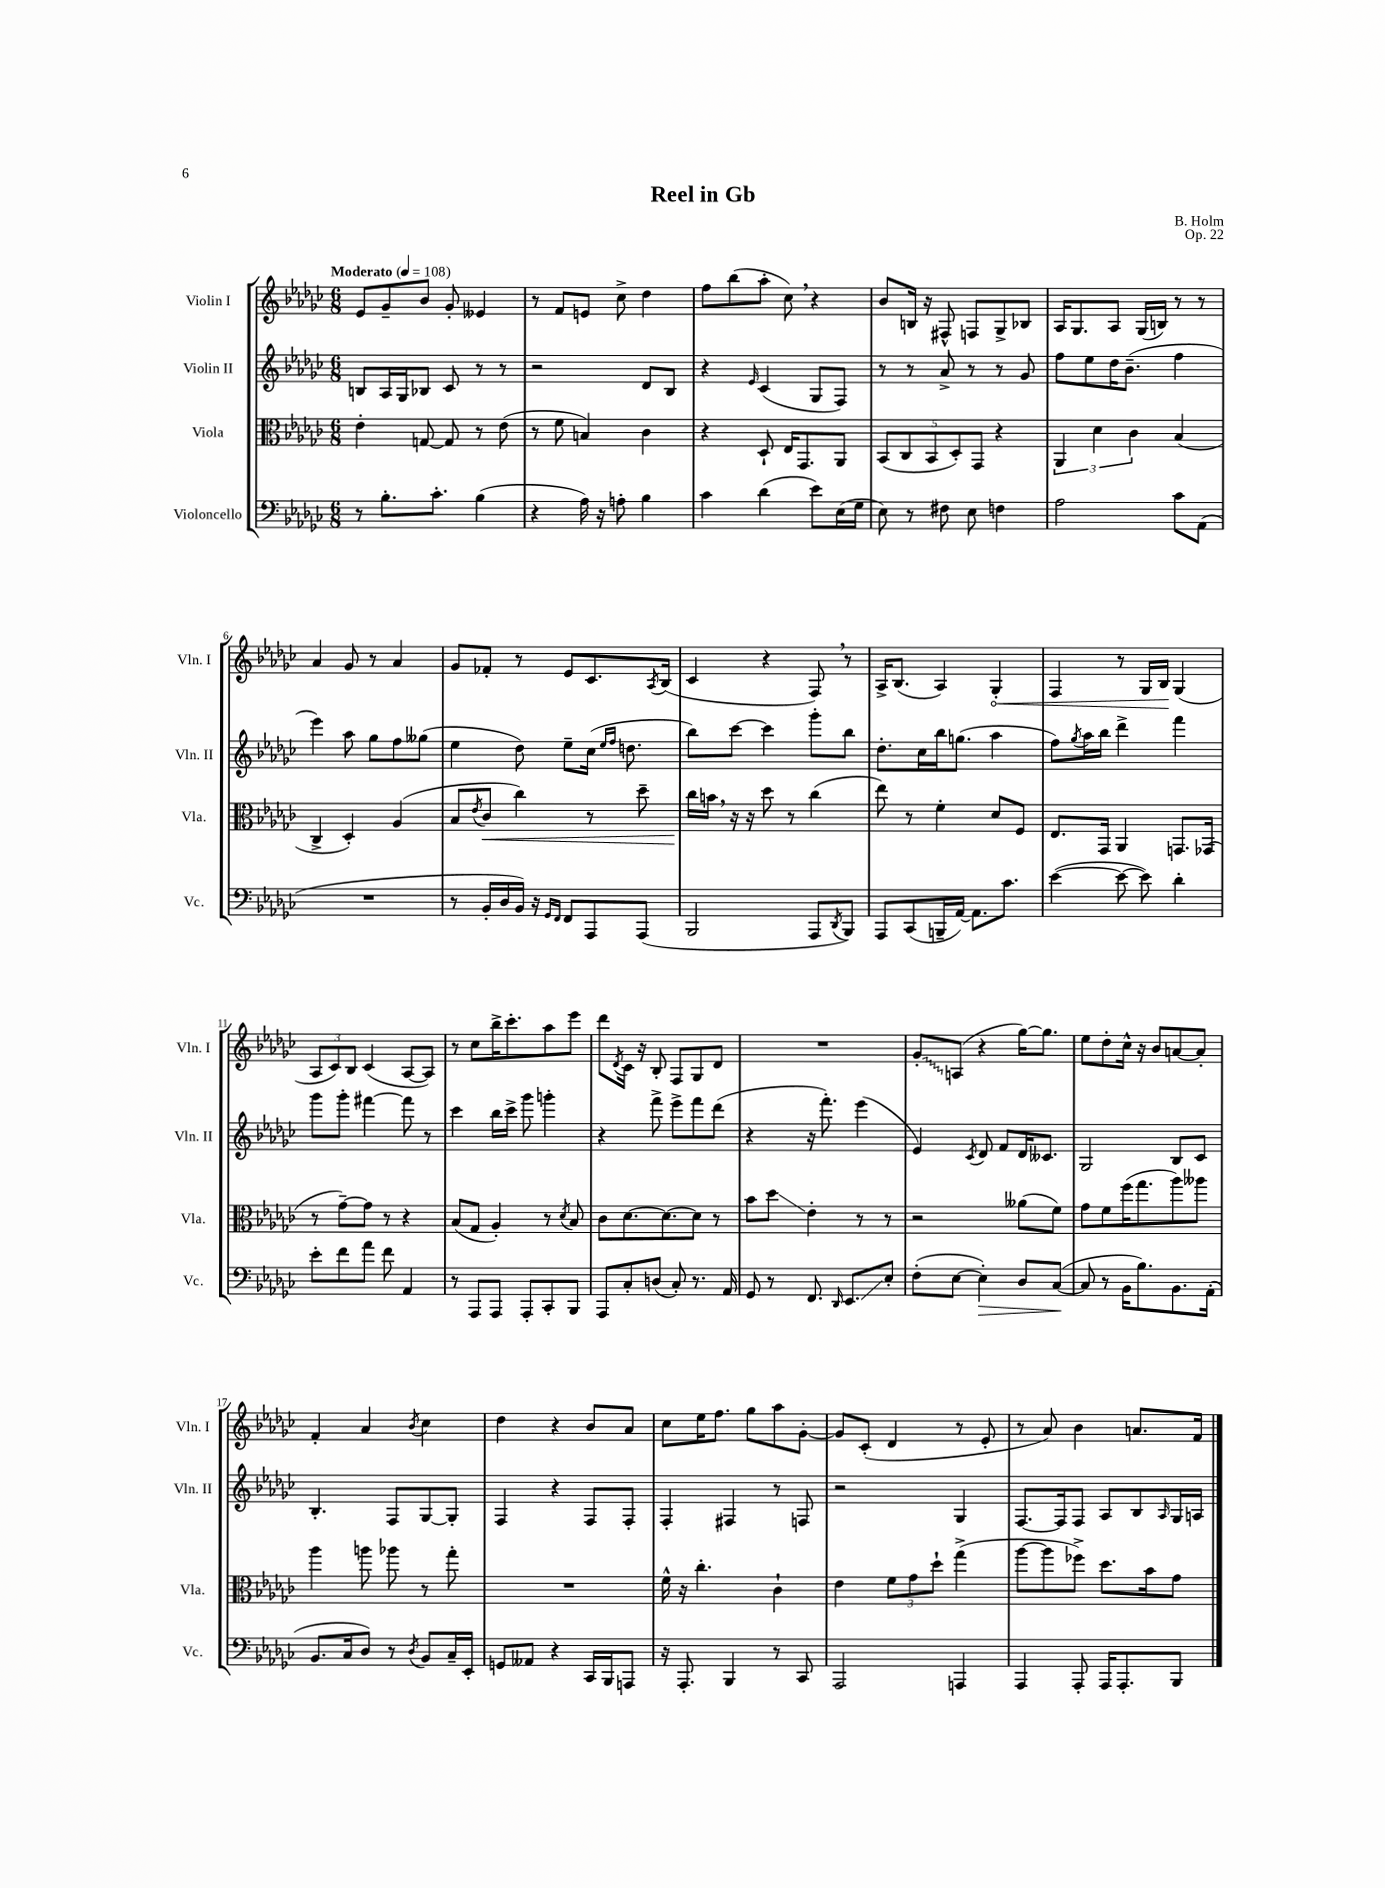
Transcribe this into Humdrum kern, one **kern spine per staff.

**kern	**kern	**kern	**kern
*staff4	*staff3	*staff2	*staff1
*clefF4	*clefC3	*clefG2	*clefG2
*k[b-e-a-d-g-c-]	*k[b-e-a-d-g-c-]	*k[b-e-a-d-g-c-]	*k[b-e-a-d-g-c-]
*M6/8	*M6/8	*M6/8	*M6/8
*MM108	*MM108	*MM108	*MM108
8r	4e-'	8B	8e-
8.B-'	.	16A-	8g-~
.	.	16G-	.
.	[8G	8B-	8b-
8.c-'	.	.	.
.	8G]	8c-	8g-'
(4B-	8r	8r	4e--
.	(8e-	8r	.
=	=	=	=
4r	8r	2r	8r
.	8f	.	8f
16A-)	4B)	.	8e
16r	.	.	.
8A'	.	.	8cc-^
4B-	4c-	8d-	4dd-
.	.	8B-	.
=	=	=	=
4c-	4r	4r	8ff
.	.	.	(8bb-
.	.	16qqe-	.
(4d-	8D-`	(4c-	8aa-'
.	16E-	.	8cc-)
.	8.GG-	.	.
8e-)	.	8G-	4r
(16E-	8AA-	8F)	.
16G-	.	.	.
=	=	=	=
8E-)	(10BB-	8r	8b-
.	10C-	.	.
8r	.	8r	16B
.	.	.	16r
.	10BB-	.	.
8F#	.	8a-^	8F#^^
.	10D-')	.	.
8E-	.	8r	8F
.	10GG-	.	.
4F	4r	8r	8G-^
.	.	8g-	8B-
=	=	=	=
2A-	6AA-	8ff	16A-
.	.	.	8.G-
.	.	8ee-	.
.	6d-	.	.
.	.	16dd-	8A-
.	.	(8.b-~	.
.	6c-	.	.
.	.	.	(16G-
.	.	.	16B)
8c-	(4B-	4ff	8r
(8AA-	.	.	8r
=	=	=	=
2.r	4C-^	4eee-)	4a-
.	4D-')	8aa-	8g-
.	.	8gg-	8r
.	(4A-	8ff	4a-
.	.	(8gg--	.
=	=	=	=
8r	8B-	4ee-	8g-
.	8qe-	.	.
16BB-'	8c-	.	8f-'
16D-	.	.	.
16BB-)	4cc-)	8dd-)	8r
16r	.	.	.
16qqGG-	.	.	.
16qqFF	.	.	.
8FF	.	8ee-~	8e-
8AAA-	8r	(16cc-	8.c-
.	.	16qqee-	.
.	.	16qqff	.
.	.	8.dd	.
(8AAA-	8dd-~	.	.
.	.	.	8qA-
.	.	.	(16B-
=	=	=	=
2BBB-	16cc-	8bb-)	4c-
.	16b	.	.
.	16r	[8ccc-	.
.	16r	.	.
.	8dd-	4ccc-]	4r
.	8r	.	.
8AAA-	(4cc-	8ggg-'	8F)
8qDD-	.	.	.
8BBB-)	.	8bb-	8r
=	=	=	=
8AAA-	8ee-)	8.dd-'	16A-^
.	.	.	(8.B-
(8CC-	8r	.	.
.	.	16cc-	.
16BBB~	4f'	16bb-	4A-)
[16AA-)	.	(8.gg	.
8.AA-]	.	.	.
.	8d-	4aa-	4G-'
8.c-	.	.	.
.	8F	.	.
=	=	=	=
([4e-	8.E-	8ff)	4F
.	.	8qgg-	.
.	.	16aa-	.
.	16GG-	16bb-	.
8e-_	4AA-	4ddd-^	8r
8e-])	.	.	16G-
.	.	.	16B-
4d-'	8.GG	4fff	(4G-
.	(16GG-	.	.
=	=	=	=
8e-'	8r	8ggg-	12A-
.	.	.	12c-)
8f	[8g-~)	8ggg-'	.
.	.	.	12B-
8a-	8g-]	[4fff#	(4c-
8f	8r	.	.
4AA-	4r	8fff#]	[8A-
.	.	8r	8A-])
=	=	=	=
8r	(8B-	4ccc-	8r
8AAA-	8G-	.	8cc-
8AAA-	4A-')	16bb-	16bb-^
.	.	16ccc-^	8.ccc-'
8AAA-'	.	8ggg-	.
8CC-'	8r	4ggg'	8aa-
.	8qd-	.	.
8BBB-	8B-	.	8eee-
=	=	=	=
8AAA-	8c-	4r	8ddd-
.	.	.	8qd-
8C-'	[8.d-	.	16c-
.	.	.	16r
(8D	.	8fff^	8B-'
.	8.d-_	.	.
8C-')	.	8eee-^	8F
8.r	8d-]	8fff	8G-
.	8r	(8ddd-	8d-
16AA-	.	.	.
=	=	=	=
8GG-	8b-	4r	2.r
8r	8dd-	.	.
8.FF	4e-'	16r	.
.	.	8.fff')	.
16qqDD-	.	.	.
8.EE-	.	.	.
.	8r	(4eee-	.
8E-'	8r	.	.
=	=	=	=
(8F'	2r	4e-)	8g-'
[8E-	.	.	(8A
.	.	8qc-	.
4E-'])	.	8d-	4r
.	.	8f	.
8D-	(8a--	16d-	[16gg-)
.	.	8.c--	8.gg-]
([8C-	8f)	.	.
=	=	=	=
8C-]	8g-	2G-	8ee-
8r	8f	.	8dd-'
16BB-	(16ff	.	16cc-^^
8.B-)	8.gg-	.	16r
.	.	.	8b-
8.BB-	8aa-)	8B-	[8a
.	8aa--	8c-	8a']
(16AA-'	.	.	.
=	=	=	=
8.BB-	4aa-	4.B-'	4f'
16C-	.	.	.
8D-)	8aa	.	4a-
8r	8aa-	8F	.
8qD-	.	.	8qb-
8BB-	8r	[8G-	4cc-
16C-~	8gg-'	8G-']	.
16EE-'	.	.	.
=	=	=	=
8GG	2.r	4F	4dd-
8AA--	.	.	.
4r	.	4r	4r
16CC-	.	8F	8b-
16BBB-	.	.	.
8AAA	.	8F'	8a-
=	=	=	=
16r	16f^^	4F'	8cc-
8.AAA-'	16r	.	.
.	4.cc-'	.	16ee-
.	.	.	8.ff
4BBB-	.	4F#	.
.	.	.	8gg-
8r	4c-`	8r	8aa-
8CC-	.	8F	[8g-'
=	=	=	=
2AAA-	4e-	2r	8g-]
.	.	.	(8c-'
.	12f	.	4d-
.	12g-	.	.
.	12dd-`	.	.
4AAA	(4gg-^	4G-	8r
.	.	.	8e-'
=	=	=	=
4AAA-	[8aa-	[8.F	8r
.	8aa-]	.	8a-)
.	.	16F]	.
8AAA-'	8ff-^)	8F	4b-
16AAA-	8.dd-	8A-	.
8.AAA-'	.	.	.
.	.	8B-	8.a
.	16b-	.	.
.	.	16qqA-	.
8BBB-	8g-	16G-	.
.	.	16A	16f
==	==	==	==
*-	*-	*-	*-
